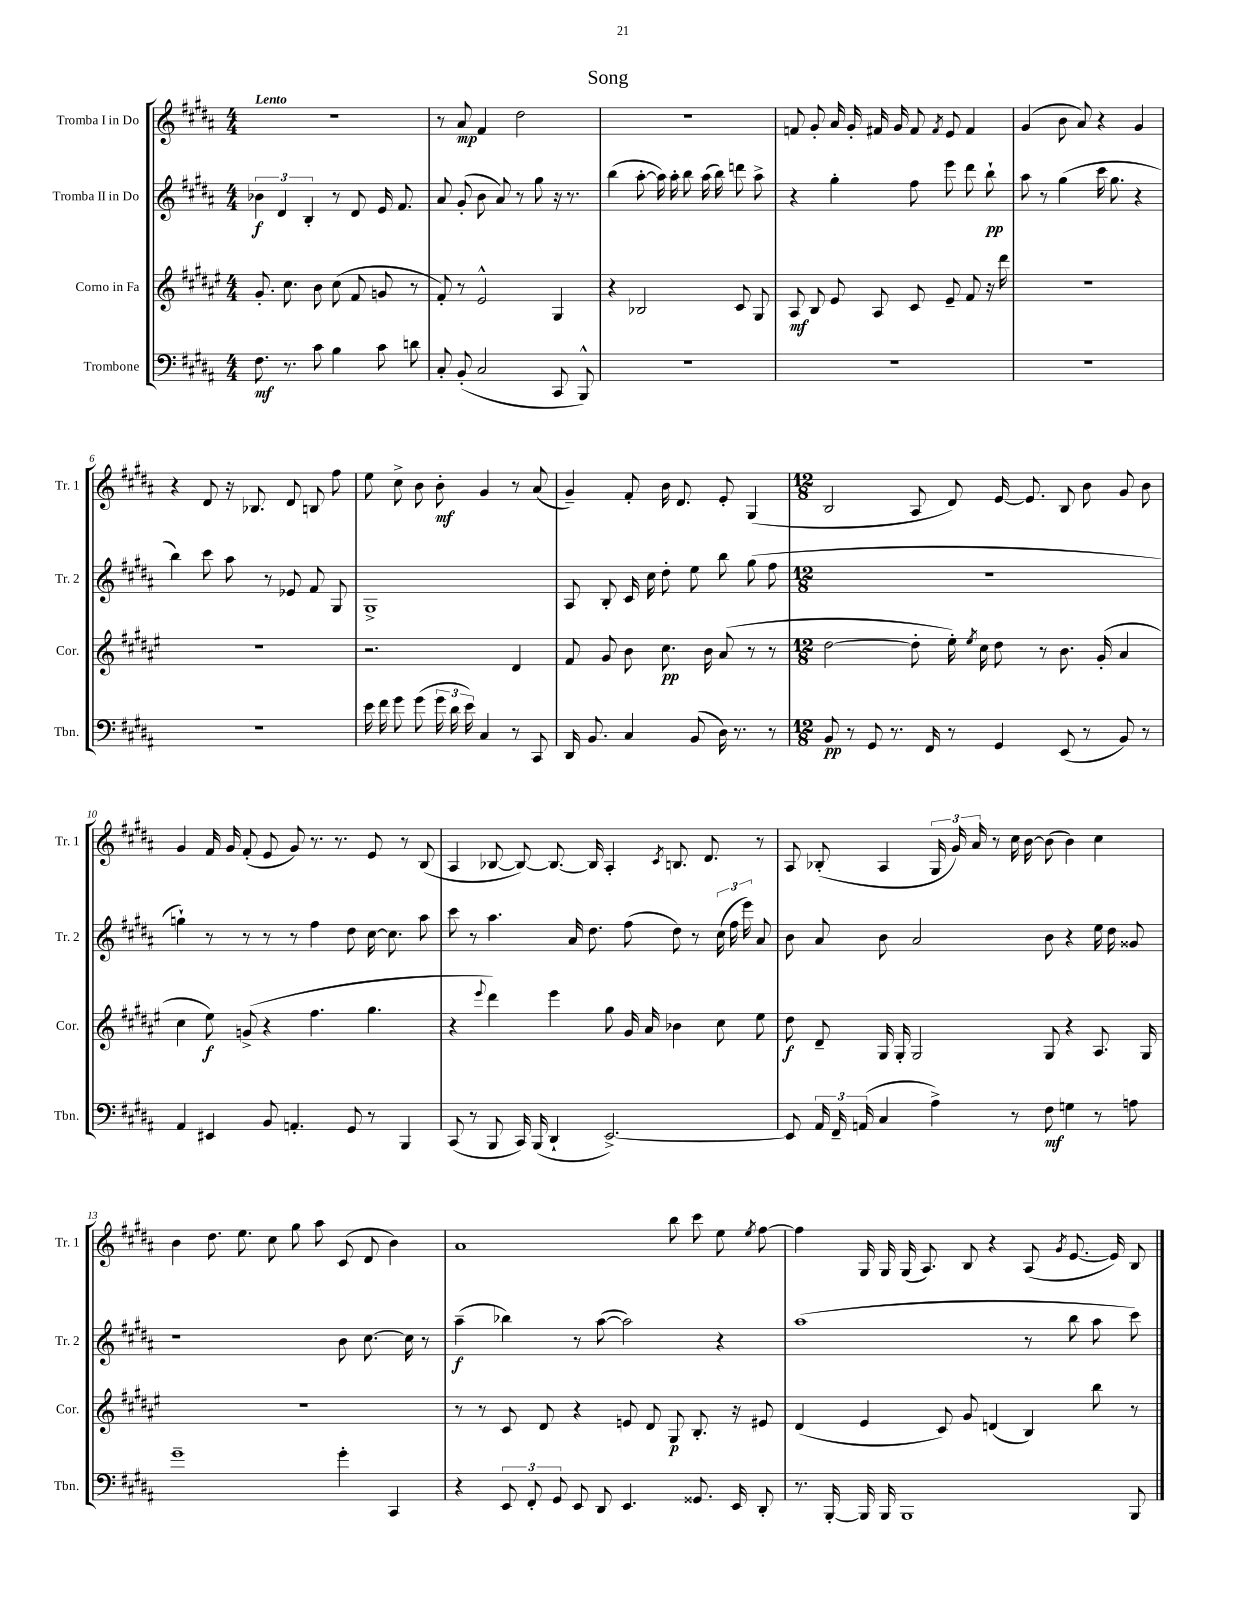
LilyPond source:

\header { title = "Song" }
<<
\new StaffGroup <<
\new Staff = "s0" \with { instrumentName = "Tromba I in Do" shortInstrumentName = "Tr. 1" } {
    \clef treble \key b \major \numericTimeSignature \time 4/4 \tempo "Lento"
    \autoBeamOff r1 |
    r8 ais'8\mp fis'4 dis''2 |
    r1 |
    f'8 gis'8-. ais'16 gis'16-. fis'16 gis'16 fis'8 \acciaccatura { fis'8 } e'8 fis'4 |
    gis'4( b'8 ais'8) r4 gis'4 |
    r4 dis'8 r16 bes8. dis'8 b8 fis''8 |
    e''8 cis''8-> b'8 b'8-.\mf gis'4 r8 ais'8( |
    gis'4--) fis'8-. b'16 dis'8. e'8-. gis4( |
    \numericTimeSignature \time 12/8 b2 ais8 dis'8) e'16~ e'8. b8 b'8 gis'8 b'8 |
    gis'4 fis'16 gis'16 fis'8-.( e'8 gis'8) r8. r8. e'8 r8 b8( |
    ais4 bes8~ bes8~) bes8.~ bes16 ais4-. \acciaccatura { cis'8 } b8. dis'8. r8 |
    ais8 bes8-.( ais4 \tuplet 3/2 { gis16 gis'16) ais'16 } r8 cis''16 b'16~ b'8( b'4) cis''4 |
    b'4 dis''8. e''8. cis''8 gis''8 ais''8 cis'8( dis'8 b'4) |
    ais'1 b''8 cis'''8 e''8 \acciaccatura { e''8 } fis''8~ |
    fis''4 gis16 gis16 gis16( ais8.) b8 r4 ais8( \acciaccatura { gis'8 } e'8.~ e'16) b8 \bar "|." |
}
\new Staff = "s1" \with { instrumentName = "Tromba II in Do" shortInstrumentName = "Tr. 2" } {
    \clef treble \key b \major \numericTimeSignature \time 4/4
    \autoBeamOff \tuplet 3/2 { bes'4\f dis'4 b4-. } r8 dis'8 e'16 fis'8. |
    ais'8 gis'8-.( b'8 ais'8) r8 gis''8 r16 r8. |
    b''4( ais''8~-. ais''16) ais''16-. b''8 ais''16( b''16) d'''8 ais''8-> |
    r4 gis''4-. fis''8 e'''8 dis'''8 b''8-!\pp |
    ais''8 r8 gis''4( cis'''16 gis''8. r4 |
    b''4) cis'''8 ais''8 r8 ees'8 fis'8 gis8 |
    gis1-> |
    ais8 b8-. cis'16 cis''16 dis''8-. e''8 b''8 gis''8( fis''8 |
    \numericTimeSignature \time 12/8 R1. |
    g''4-!) r8 r8 r8 r8 fis''4 dis''8 cis''16~ cis''8. ais''8 |
    cis'''8 r8 ais''4. ais'16 dis''8. fis''8( dis''8) r8 \tuplet 3/2 { cis''16( fis''16 e'''16) } ais'8 |
    b'8 ais'8 b'8 ais'2 b'8 r4 e''16 dis''16 gisis'8 |
    r1 b'8 cis''8.~ cis''16 r8 |
    ais''4--\f( bes''4) r8 ais''8~( ais''2) r4 |
    ais''1( r8 b''8 ais''8 cis'''8) \bar "|." |
}
\new Staff = "s2" \with { instrumentName = "Corno in Fa" shortInstrumentName = "Cor." } {
    \clef treble \key fis \major \numericTimeSignature \time 4/4
    \autoBeamOff gis'8.-. cis''8. b'8 cis''8( fis'8 g'8 r8 |
    fis'8-.) r8 eis'2-^ gis4 |
    r4 bes2 cis'8 gis8 |
    ais8\mf b8 eis'8 ais8 cis'8 eis'8-- fis'8 r16 dis'''16 |
    R1 |
    R1 |
    r2. dis'4 |
    fis'8 gis'8 b'8 cis''8.\pp b'16 ais'8( r8 r8 |
    \numericTimeSignature \time 12/8 dis''2~ dis''8-. eis''16-.) \acciaccatura { eis''8 } cis''16 dis''8 r8 b'8. gis'16-.( ais'4 |
    cis''4 eis''8\f) g'8->( r4 fis''4. gis''4. |
    r4 \appoggiatura { eis'''8 } dis'''4) eis'''4 gis''8 gis'16 ais'16 bes'4 cis''8 eis''8 |
    dis''8\f dis'8-- gis16 gis16-. gis2 gis8 r4 ais8. gis16 |
    R1. |
    r8 r8 cis'8 dis'8 r4 e'8 dis'8 gis8\p b8.-. r16 eis'8 |
    dis'4( eis'4 cis'8) gis'8 d'4( b4) b''8 r8 \bar "|." |
}
\new Staff = "s3" \with { instrumentName = "Trombone" shortInstrumentName = "Tbn." } {
    \clef bass \key b \major \numericTimeSignature \time 4/4
    \autoBeamOff fis8.\mf r8. cis'8 b4 cis'8 d'8 |
    cis8-. b,8-.( cis2 cis,8 b,,8-^) |
    R1 |
    R1 |
    R1 |
    R1 |
    e'16 fis'16 gis'8 gis'8( \tuplet 3/2 { gis'16 dis'16 e'16) } cis4 r8 cis,8 |
    dis,16 b,8. cis4 b,8( dis16) r8. r8 |
    \numericTimeSignature \time 12/8 b,8\pp r8 gis,8 r8. fis,16 r8 gis,4 e,8( r8 b,8) r8 |
    ais,4 eis,4 b,8 a,4.-. gis,8 r8 b,,4 |
    cis,8( r8 b,,8 cis,16) b,,16( dis,4-! e,2.~->) |
    e,8 \tuplet 3/2 { ais,16 fis,16-- a,16( } cis4 ais4->) r8 fis8\mf g4 r8 a8 |
    gis'1-- gis'4-. cis,4 |
    r4 \tuplet 3/2 { e,8 fis,8-. gis,8 } e,8 dis,8 e,4. gisis,8. e,16 dis,8-. |
    r8. b,,16~-. b,,16 b,,16 b,,1 b,,8 \bar "|." |
}
>>
>>
